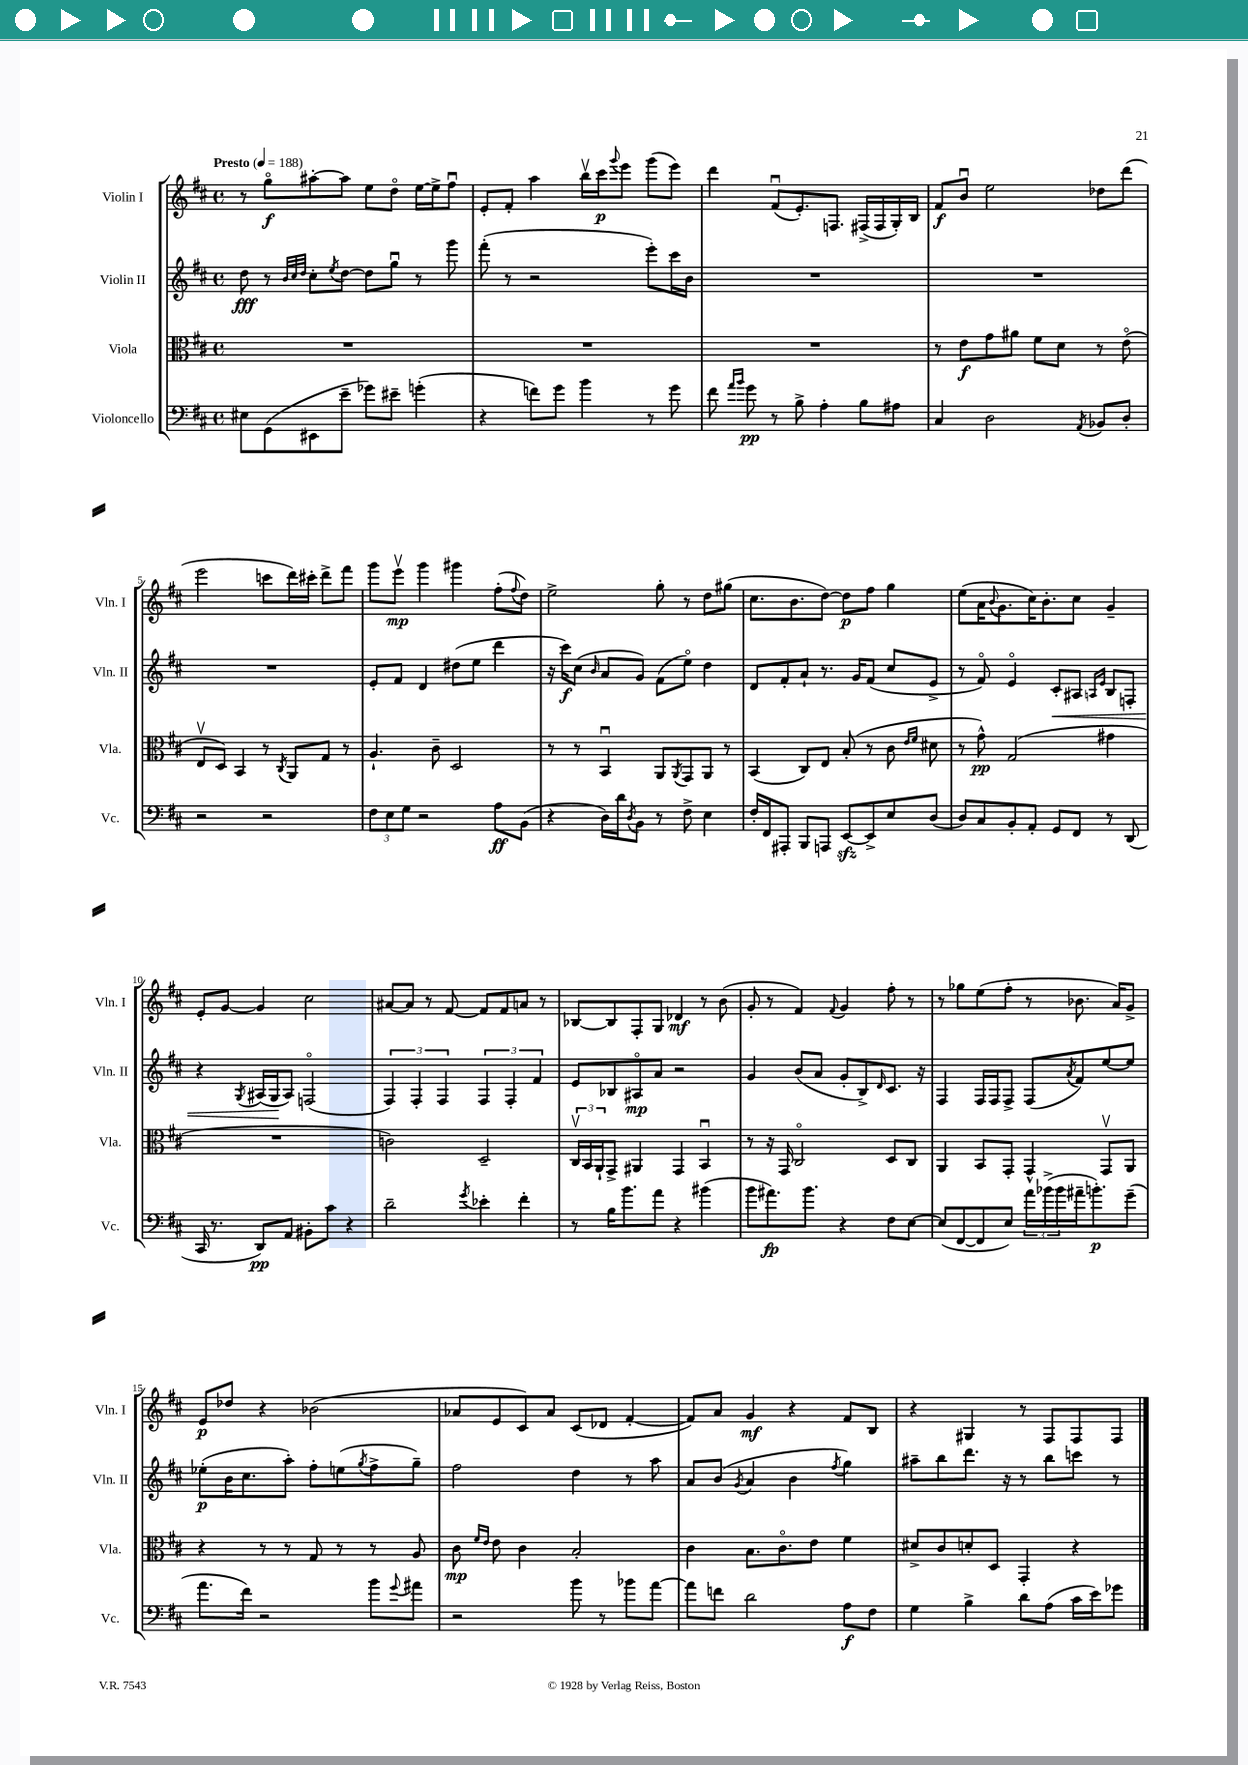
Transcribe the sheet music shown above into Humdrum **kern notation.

**kern	**kern	**kern	**kern
*staff4	*staff3	*staff2	*staff1
*clefF4	*clefC3	*clefG2	*clefG2
*k[f#c#]	*k[f#c#]	*k[f#c#]	*k[f#c#]
*M4/4	*M4/4	*M4/4	*M4/4
*met(c)	*met(c)	*met(c)	*met(c)
*MM188	*MM188	*MM188	*MM188
8E#\L	1r	8dd\	8r
(8GG\	.	8r	8ggo\L
.	.	32qqb/LLL	.
.	.	32qqcc#/	.
.	.	32qqdd/JJJ	.
8EE#\	.	8cc#'\L	[8aa#'\
.	.	8qee/	.
8e~\J	.	[8dd\J	8aa#\]J
8g-\L)	.	8dd\]L	8ee\L
8e#~\J	.	8ggu\J	8ddo\J
(4g'\	.	8r	[16ee\LL
.	.	.	16ee^\]J
.	.	8ggg\	8ff#u\J
=	=	=	=
4r	1r	(8fff#'\	8e'/L
.	.	8r	8f#'/J
8f\L)	.	2r	4aa\
8g\J	.	.	.
4b\	.	.	16bbv\LL
.	.	.	16ccc#\J
.	.	.	8qqggg/
.	.	.	8eee\J
8r	.	8eee'\L)	(8ggg\L
8g\	.	16ccc#\L	8eee\J)
.	.	16b\JJ	.
=	=	=	=
8f#\	1r	1r	4ddd\
16qqa/LL	.	.	.
16qqb/JJ	.	.	.
8g\	.	.	.
8r	.	.	(8f#u/L
8B^\	.	.	8.e'/)
4A'\	.	.	.
.	.	.	8.F/J
8B\L	.	.	(16F#^/LL
.	.	.	16F#/
8A#\J	.	.	16G'/)
.	.	.	16B/JJ
=	=	=	=
4C#/	8r	1r	8f#/L
.	8e\L	.	8bu/J
2D\	8g\	.	2ee\
.	8a#\J	.	.
.	8f#\L	.	.
.	8d\J	.	.
8qAA/	.	.	.
8BB-/L	8r	.	8dd-\L
8D'/J	(8eo\	.	(8ddd\J
=	=	=	=
2r	8Ev/L	1r	2eee\
.	8D/J)	.	.
.	4BB/	.	.
2r	8r	.	8ccc\L
.	8qC#/	.	.
.	8AA/L	.	16ddd\L)
.	.	.	16ccc#'\JJ
.	8G/J	.	8ddd^\L
.	8r	.	8fff#\J
=	=	=	=
12F#\L	4.A`/	8e'/L	8ggg\L
12E\	.	.	.
.	.	8f#/J	8eeev\J
12G\J	.	.	.
2r	.	4d/	4ggg\
.	8c#~\	.	.
.	2D/	(8dd#\L	4ggg#\
.	.	8ee\J	.
8A\L	.	4ddd\	(8ff#'\L
.	.	.	8qqff#/
(8BB\J	.	.	8dd\J)
=	=	=	=
4r	8r	16r	2ee^\
.	.	16ccc#\LK)	.
.	8r	(8cc#\J	.
.	.	16qqb/	.
16D\LL)	4BBu/	8a/L	.
16d\J	.	.	.
8qD/	.	.	.
8BB\J	.	8g/J)	.
8r	8AA/L	(8f#\L	8gg'\
.	8qAA/	.	.
8F#^\	8GG/	8eeo\J)	8r
4E\	8AA/J	4dd\	8dd\L
.	8r	.	(8gg#\J
=	=	=	=
16F#'/LL	(4BB/	8d/L	8.cc#\L
16FF#/J	.	.	.
8AAA#'/J	.	8f#'/	.
.	.	.	8.b\
8BBB/L	8C#/L)	8a`/J	.
8AAA/J	8E/J	8.r	[8dd\J)
[8EE/L	(8B'/	.	8dd\]L
.	.	16g/LK	.
8EE^/]	8r	(8f#/J	8ff#\J
8E/	8c#\	8cc#/L	4gg\
.	16qqe/LL	.	.
.	16qqf#/JJ	.	.
(8D/J	8d#\	8e^/J	.
=	=	=	=
8D/L)	8r	8r	(8ee\L
8C#/	8g^^\)	8f#o/)	16a\K
.	.	.	8qqb/
.	.	.	8.g\
8BB'/	(2G/	4eo/	.
8AA'/J	.	.	16cc#\K)
.	.	.	8.b'\
8GG/L	.	8c#'/L	.
8FF#/J	.	8A#/J	8cc#\J
.	.	16qqA/LL	.
.	.	16qqe/JJ	.
8r	4g#\	8B/L	4g~/
(8DD/	.	8F'/J	.
=	=	=	=
16CC#/	1r	4r	8e'/L
8.r	.	.	.
.	.	.	[8g/J
.	.	8qG/	.
8DD/L)	.	(16A#/LL	4g/]
.	.	16G/J	.
8AA/J	.	8A#/J)	.
8BB#'\L	.	(2Fo/	2cc#\
8c#\J	.	.	.
4r	.	.	.
=	=	=	=
2d~\	2c\)	6F#/)	[8a#/L
.	.	.	8a#/]J
.	.	6F#'/	.
.	.	.	8r
.	.	6F#/	.
.	.	.	[8f#/
8qg/	.	.	.
4e-'\	2D~/	6F#/	8f#/]L
.	.	.	8f#/
.	.	6F#'/	.
4f#'\	.	.	8a/J
.	.	6f#/	.
.	.	.	8r
=	=	=	=
8r	24C#v/LL	8e/L	[8B-/L
.	24BB/	.	.
.	24AA`/J	.	.
16B\LK	8GG^/J	8B-/	8B-/]
8.b\	.	.	.
.	4AA#/	8A#o/	8F#'/
8a\J	.	8a/J	8G/J
4r	4GG/	2r	4d-/
(4b#\	4BBu/	.	8r
.	.	.	(8b\
=	=	=	=
8b\L	8r	4g/	8g'/
8.a#\)	16r	.	8r
.	16GG/	.	.
.	2C#o/	(8b/L	4f#/)
8.b\J	.	.	.
.	.	8a/J	.
.	.	.	8qqf#/
4r	.	8g'/L	4g/
.	.	8B^/)	.
.	.	16qqd/	.
8F#\L	8D/L	8.c#/J	8ff#'\
[8E\J	8C#/J	.	8r
.	.	16r	.
=	=	=	=
(8E/]L	4AA/	4F#/	8r
[8FF#/	.	.	8gg-\L
8FF#/]	8BB/L	16F#/LL	(8ee\
.	.	16F#/J	.
8E/J)	8GG'/J	8F#^/J	8ff#'\J
24a\LL	4GG^^/	(8F#/L	8r
(24b-^\	.	.	.
24b-\	.	.	.
.	.	8qa/	.
16a#~\J	.	8f#/)	8.b-\
8.b'\)	.	.	.
.	8GGv/L	[8ee/	.
.	.	.	16a/LK)
(8g~\J	8AA/J	8ee/]J	8g^/J
=	=	=	=
8.a\L	4r	(8ee-'\L	8e/L
.	.	16b\K	8dd-/J
16f#\Jk)	.	8.cc#\	.
2r	8r	.	4r
.	8r	8aa'\J)	.
.	8G/	8ff#'\L	(2b-\
.	8r	(8ee\	.
.	.	8qgg/	.
8b\L	8r	8ff#^\	.
8qqg/	.	.	.
8a#\J	8A/	8gg~\J)	.
=	=	=	=
2r	8c#\	2ff#\	8a-/L
.	16qqf#/LL	.	.
.	16qqe/JJ	.	.
.	8e\	.	8e/
.	4c#\	.	8c#/)
.	.	.	8a-/J
8b\	2B'/	4dd\	(8c#/L
8r	.	.	8d-/J
8b-\L	.	8r	[4f#'/
[8a\J	.	8aa\	.
=	=	=	=
8a\]L	4c#\	8a/L	8f#/]L)
8f\J	.	(8b/J	8a/J
.	.	8qg/	.
2d\	8.B\L	4a/	4g/
.	8.c#o\	.	.
.	.	4b\	4r
.	8e\J	.	.
.	.	8qff#/	.
8A\L	4f#\	4gg\)	8f#/L
8F#\J	.	.	8B/J
=	=	=	=
4G\	8d#^/L	8aa#~\L	4r
.	8c#/	8bb\	.
4B^\	8d'/	8.ddd\J	4G#/
.	8D/J	.	.
.	.	16r	.
8d\L	4GG'/	8r	8r
(8A\J	.	8bb\L	8F#/L
16c#\LL	4r	8ccc\J	8F#/
16e\J)	.	.	.
8g-\J	.	8r	8F#/J
==	==	==	==
*-	*-	*-	*-
